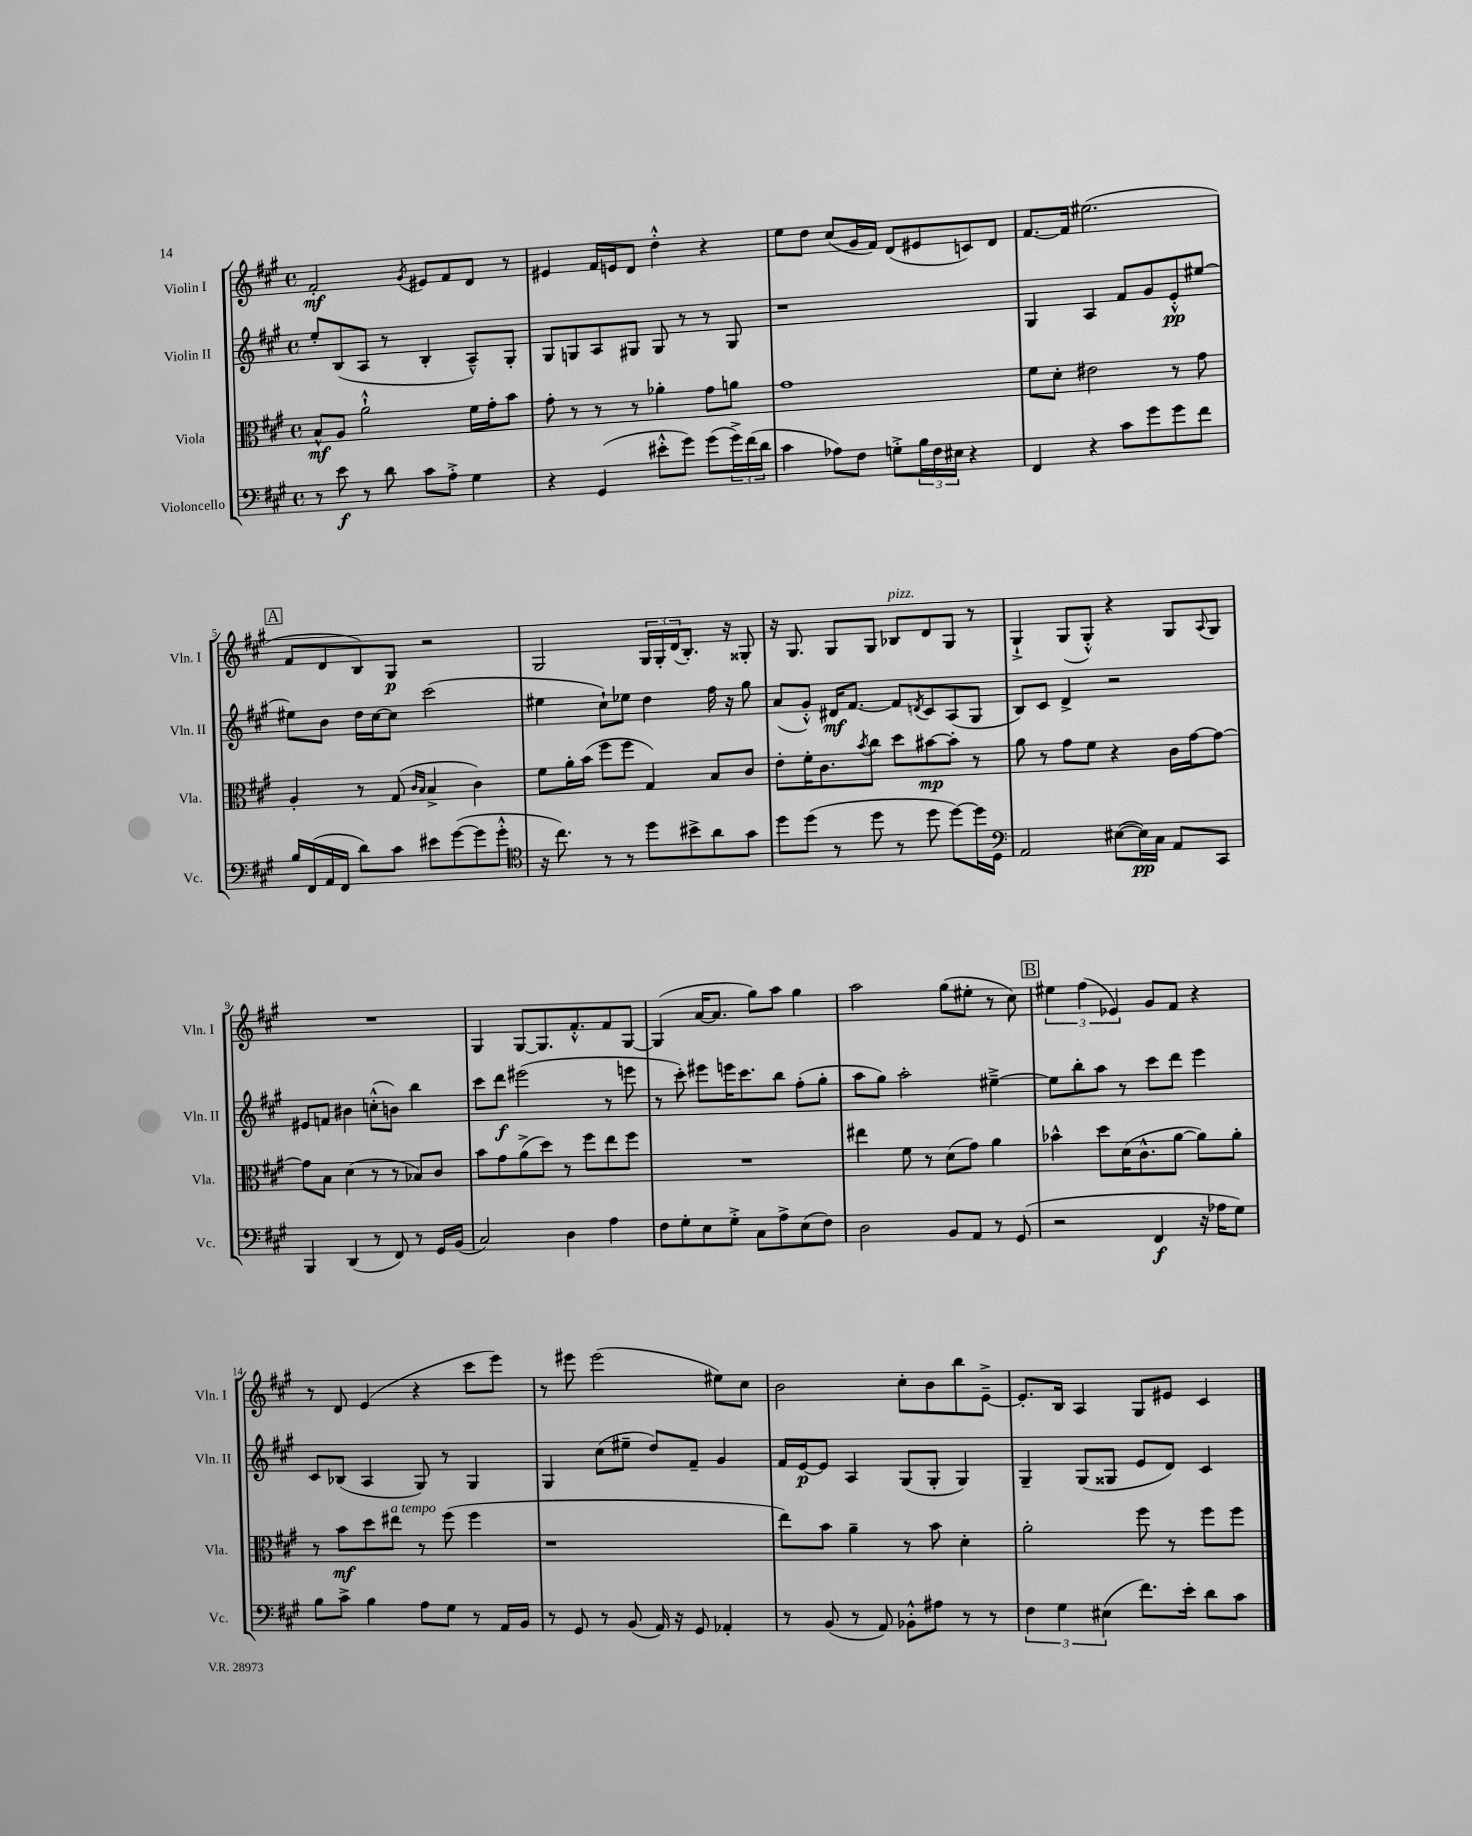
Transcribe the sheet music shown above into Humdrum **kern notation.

**kern	**dynam	**kern	**dynam	**kern	**dynam	**kern	**dynam
*part4	*part4	*part3	*part3	*part2	*part2	*part1	*part1
*staff4	*staff4	*staff3	*staff3	*staff2	*staff2	*staff1	*staff1
*I"Violoncello	*	*I"Viola	*	*I"Violin II	*	*I"Violin I	*
*I'Vc.	*	*I'Vla.	*	*I'Vln. II	*	*I'Vln. I	*
*clefF4	*	*clefC3	*	*clefG2	*	*clefG2	*
*k[f#c#g#]	*	*k[f#c#g#]	*	*k[f#c#g#]	*	*k[f#c#g#]	*
*M4/4	*	*M4/4	*	*M4/4	*	*M4/4	*
*met(c)	*	*met(c)	*	*met(c)	*	*met(c)	*
=1	=1	=1	=1	=1	=1	=1	=1
8r	.	8B^^/L	mf	8ee'/L	.	2f#'/	mf
8e\	f	8A/J	.	(8B/	.	.	.
8r	.	2a`^^\	.	8A/J	.	.	.
8d\	.	.	.	8r	.	.	.
.	.	.	.	.	.	8qg#/	.
8c#\L	.	.	.	4B'/	.	8e#X/L	.
8A'^\J	.	.	.	.	.	8f#/	.
4G#\	.	16f#\LL	.	8A~^^/L)	.	8d/J	.
.	.	16g#'\J	.	.	.	.	.
.	.	8b\J	.	8G#'/J	.	8r	.
=2	=2	=2	=2	=2	=2	=2	=2
4r	.	8g#'\	.	8G#/L	.	4e#X/	.
.	.	8r	.	8Gn/	.	.	.
(4GG#/	.	8r	.	8A/	.	16f#/LL	.
.	.	.	.	.	.	16en/J	.
.	.	8r	.	8G#X/J	.	8d/J	.
8e#X'^^\L	.	4a-X'\	.	8G#/	.	4dd'^^\	.
8g#\J)	.	.	.	8r	.	.	.
(8g#\L	.	8g#\L	.	8r	.	4r	.
24g#^\L)	.	8an\J	.	8G#/	.	.	.
(24f#\	.	.	.	.	.	.	.
24d\JJ	.	.	.	.	.	.	.
=3	=3	=3	=3	=3	=3	=3	=3
4c#\	.	1g#	.	1r	.	8ee\L	.
.	.	.	.	.	.	8dd\J	.
8A-X\L)	.	.	.	.	.	(8cc#/L	.
8F#\J	.	.	.	.	.	16g#/L	.
.	.	.	.	.	.	16f#/JJ)	.
8Gn'^\L	.	.	.	.	.	(8d/L	.
24B\L	.	.	.	.	.	8e#X/	.
24F#\	.	.	.	.	.	.	.
24E#X\JJ	.	.	.	.	.	.	.
4r	.	.	.	.	.	8cn/)	.
.	.	.	.	.	.	8d/J	.
=4	=4	=4	=4	=4	=4	=4	=4
4FF#/	.	8f#\L	.	4G#/	.	[8.f#/L	.
.	.	8d'\J	.	.	.	.	.
.	.	.	.	.	.	16f#/Jk]	.
4r	.	2e#X\	.	4A/	.	(2.ee#X\	.
8c#\L	.	.	.	8f#/L	.	.	.
8g#\	.	.	.	8g#/	.	.	.
8g#\	.	8r	.	8e'^^/	pp	.	.
8f#\J	.	8g#\	.	[8ee#X/J	.	.	.
!!LO:LB:g=z
!!LO:REH:place=s1:t=A
=5	=5	=5	=5	=5	=5	=5	=5
16B/LL	.	4A'/	.	8ee#X\L]	.	8f#/L	.
(16FF#/	.	.	.	.	.	.	.
16AA/	.	.	.	8b\J	.	8d/	.
16FF#/JJ	.	.	.	.	.	.	.
8d\L)	.	8r	.	16dd\LL	.	8B/)	.
.	.	.	.	[16cc#\J	.	.	.
8c#\J	.	(8G#/	.	8cc#\J]	.	8G#/J	p
.	.	16qqc#/LL	.	.	.	.	.
.	.	16qqB/JJ	.	.	.	.	.
8e#X\L	.	4B^/	.	(2ccc#\	.	2r	.
([8g#\	.	.	.	.	.	.	.
8g#\]	.	4c#\)	.	.	.	.	.
8g#'^^\J	.	.	.	.	.	.	.
=6	=6	=6	=6	=6	=6	=6	=6
*clefC4	*	*	*	*	*	*	*
16r	.	8f#\L	.	4ee#X\	.	2G#/	.
8.cc#\)	.	.	.	.	.	.	.
.	.	16a'\L	.	.	.	.	.
.	.	(16b\JJ	.	.	.	.	.
8r	.	8ff#\L	.	8cc#`\L)	.	.	.
8r	.	8ff#\J	.	8ee-X\J	.	.	.
8dd\L	.	4G#/)	.	4dd\	.	24G#/LL	.
.	.	.	.	.	.	24G#'/	.
.	.	.	.	.	.	(24d/J	.
8b#X^\	.	.	.	.	.	8.B'/J)	.
8a\	.	8B/L	.	16ff#\	.	.	.
.	.	.	.	16r	.	16r	.
8g#\J	.	8c#/J	.	8gg#\	.	8G##X'/	.
=7	=7	=7	=7	=7	=7	=7	=7
8dd\L	.	8e'\L	.	(8a/L	.	16r	.
.	.	.	.	.	.	8.G#/	.
(8dd\J	.	16f#'\K	.	8g#'^^/J)	.	.	.
.	.	8.c#\	.	.	.	.	.
8r	.	.	.	16d#X/KL	mf	8G#/L	.
.	.	.	.	[8.f#/J	.	.	.
.	.	8qb/	.	.	.	.	.
8dd\	.	8cc#\J	.	.	.	8G#/J	.
!	!	!	!	!	!	!LO:TX:a:i:t=pizz.	!
8r	.	8dd\L	.	8f#/L]	.	8B-X/L	.
.	.	.	.	8qdn/	.	.	.
8dd\	.	[8b#X\	mp	8c#/	.	8d/	.
[8dd\L)	.	8b#'\J]	.	(8A/	.	8G#/J	.
16dd\L]	.	8r	.	8G#/J	.	8r	.
16D\JJ	.	.	.	.	.	.	.
=8	=8	=8	=8	=8	=8	=8	=8
*clefF4	*	*	*	*	*	*	*
2AA/	.	8a\	.	8B/L)	.	4G#`^/	.
.	.	8r	.	8c#/J	.	.	.
.	.	8g#\L	.	4d^/	.	(8G#/L	.
.	.	8f#\J	.	.	.	8G#'^^/J)	.
([8E#X\L	.	4r	.	2r	.	4r	.
16E#\L])	pp	.	.	.	.	.	.
16C#\JJ	.	.	.	.	.	.	.
8AA/L	.	16c#\LL	.	.	.	8G#/L	.
.	.	[16g#\J	.	.	.	.	.
.	.	.	.	.	.	8qqA/	.
8CC#/J	.	8g#\J_	.	.	.	8G#/J	.
!!LO:LB:g=z
=9	=9	=9	=9	=9	=9	=9	=9
4BBB/	.	8g#\L]	.	8e#X/L	.	1r	.
.	.	8B\J	.	8fn/J	.	.	.
(4DD/	.	(4d\	.	4b#X\	.	.	.
8r	.	8r	.	(8ccn'^^\L	.	.	.
8FF#/)	.	8r	.	8bn\J)	.	.	.
8r	.	8B-X/L)	.	4bb\	.	.	.
16GG#/LL	.	8c#/J	.	.	.	.	.
(16BB/JJ	.	.	.	.	.	.	.
=10	=10	=10	=10	=10	=10	=10	=10
2C#/)	.	8b\L	.	8ccc#\L	.	4G#/	.
.	.	8g#\	.	8ddd\J	f	.	.
.	.	(8a^\	.	(2eee#X\	.	[8G#/L	.
.	.	8dd\J)	.	.	.	8.G#/]	.
4D\	.	8r	.	.	.	.	.
.	.	.	.	.	.	8.f#'^^/	.
.	.	8ff#\L	.	.	.	.	.
4A\	.	8ee\	.	8r	.	8f#/	.
.	.	8ff#\J	.	8eeen\	.	[8G#/J	.
=11	=11	=11	=11	=11	=11	=11	=11
8F#\L	.	1r	.	8r	.	(4G#/]	.
8G#'\	.	.	.	8ccc#'\)	.	.	.
8E\	.	.	.	8eee#X\L	.	[16a/KL	.
.	.	.	.	.	.	8.a/J]	.
8G#'^\J	.	.	.	16eeen\K	.	.	.
.	.	.	.	8.ccc#\	.	.	.
8C#\L	.	.	.	.	.	8gg#\L)	.
8A^\	.	.	.	8bb\J	.	8aa\J	.
(8E\	.	.	.	(8ff#'\L	.	4gg#\	.
8F#\J)	.	.	.	8gg#'\J	.	.	.
=12	=12	=12	=12	=12	=12	=12	=12
2D\	.	4ee#X\	.	8aa\L	.	2aa\	.
.	.	.	.	8gg#\J)	.	.	.
.	.	8f#\	.	2aa'\	.	.	.
.	.	8r	.	.	.	.	.
8BB/L	.	(8d\L	.	.	.	(8gg#\L	.
8AA/J	.	8g#\J)	.	.	.	8ee#X'\J	.
8r	.	4a\	.	[4ee#X~^\	.	8r	.
(8GG#/	.	.	.	.	.	8cc#\)	.
!!LO:REH:place=s1:t=B
=13	=13	=13	=13	=13	=13	=13	=13
2r	.	4b-X^^\	.	8ee#\L]	.	6ee#X\	.
.	.	.	.	8bb'\	.	.	.
.	.	.	.	.	.	(6ff#\	.
.	.	8dd\L	.	8aa\J	.	.	.
.	.	.	.	.	.	6e-X/)	.
.	.	(16d\K	.	8r	.	.	.
.	.	8.c#^^\	.	.	.	.	.
4FF#/	f	.	.	8ccc#\L	.	8g#/L	.
.	.	[8a\J	.	8ddd\J	.	8f#/J	.
16r	.	8a\L])	.	4eee\	.	4r	.
16A-X\KL	.	.	.	.	.	.	.
8G#\J)	.	8a'\J	.	.	.	.	.
!!LO:LB:g=z
=14	=14	=14	=14	=14	=14	=14	=14
8B\L	.	8r	.	8c#/L	.	8r	.
8c#^\J	.	8b\L	mf	(8B-X/J	.	8d/	.
4B\	.	8dd\	.	4A/	.	(4e/	.
!	!	!LO:TX:a:i:t=a tempo	!	!	!	!	!
.	.	8ee#X\J	.	.	.	.	.
8A\L	.	8r	.	8G#/)	.	4r	.
8G#\J	.	(8ff#\	.	8r	.	.	.
8r	.	4ff#\	.	4G#/	.	8ccc#\L	.
16AA/LL	.	.	.	.	.	8eee\J)	.
16BB/JJ	.	.	.	.	.	.	.
=15	=15	=15	=15	=15	=15	=15	=15
8r	.	1r	.	4G#/	.	8r	.
8GG#/	.	.	.	.	.	8eee#X\	.
8r	.	.	.	(8cc#\L	.	(2eee#\	.
(8BB/	.	.	.	8ee#X~\J	.	.	.
16AA/)	.	.	.	8dd/L)	.	.	.
16r	.	.	.	.	.	.	.
8GG#/	.	.	.	8f#~/J	.	.	.
4AA-X'/	.	.	.	4g#/	.	8ee#X\L)	.
.	.	.	.	.	.	8cc#\J	.
=16	=16	=16	=16	=16	=16	=16	=16
8r	.	8ee\L)	.	16f#/LL	.	2b\	.
.	.	.	.	[16e/J	p	.	.
(8BB/	.	8b\J	.	8e/J]	.	.	.
8r	.	4a~\	.	4A/	.	.	.
8AA/)	.	.	.	.	.	.	.
8BB-X'^^\L	.	8r	.	(8G#/L	.	8cc#'\L	.
8A#X\J	.	8b\	.	8G#'/J	.	8b\	.
8r	.	4d'\	.	4G#/)	.	8bb\	.
8r	.	.	.	.	.	[8e~^\J	.
=17	=17	=17	=17	=17	=17	=17	=17
6F#\	.	2a'\	.	4G#~/	.	8.e'/L]	.
6G#\	.	.	.	.	.	.	.
.	.	.	.	.	.	16B/Jk	.
.	.	.	.	(8G#/L	.	4A/	.
(6E#X\	.	.	.	.	.	.	.
.	.	.	.	8G##X/J	.	.	.
8.f#\L)	.	8ff#\	.	8e/L	.	8G#/L	.
.	.	8r	.	8d/J)	.	8e#X/J	.
16e'\Jk	.	.	.	.	.	.	.
8d\L	.	8ff#\L	.	4c#/	.	4c#/	.
8c#\J	.	8ff#\J	.	.	.	.	.
==	==	==	==	==	==	==	==
*-	*-	*-	*-	*-	*-	*-	*-
